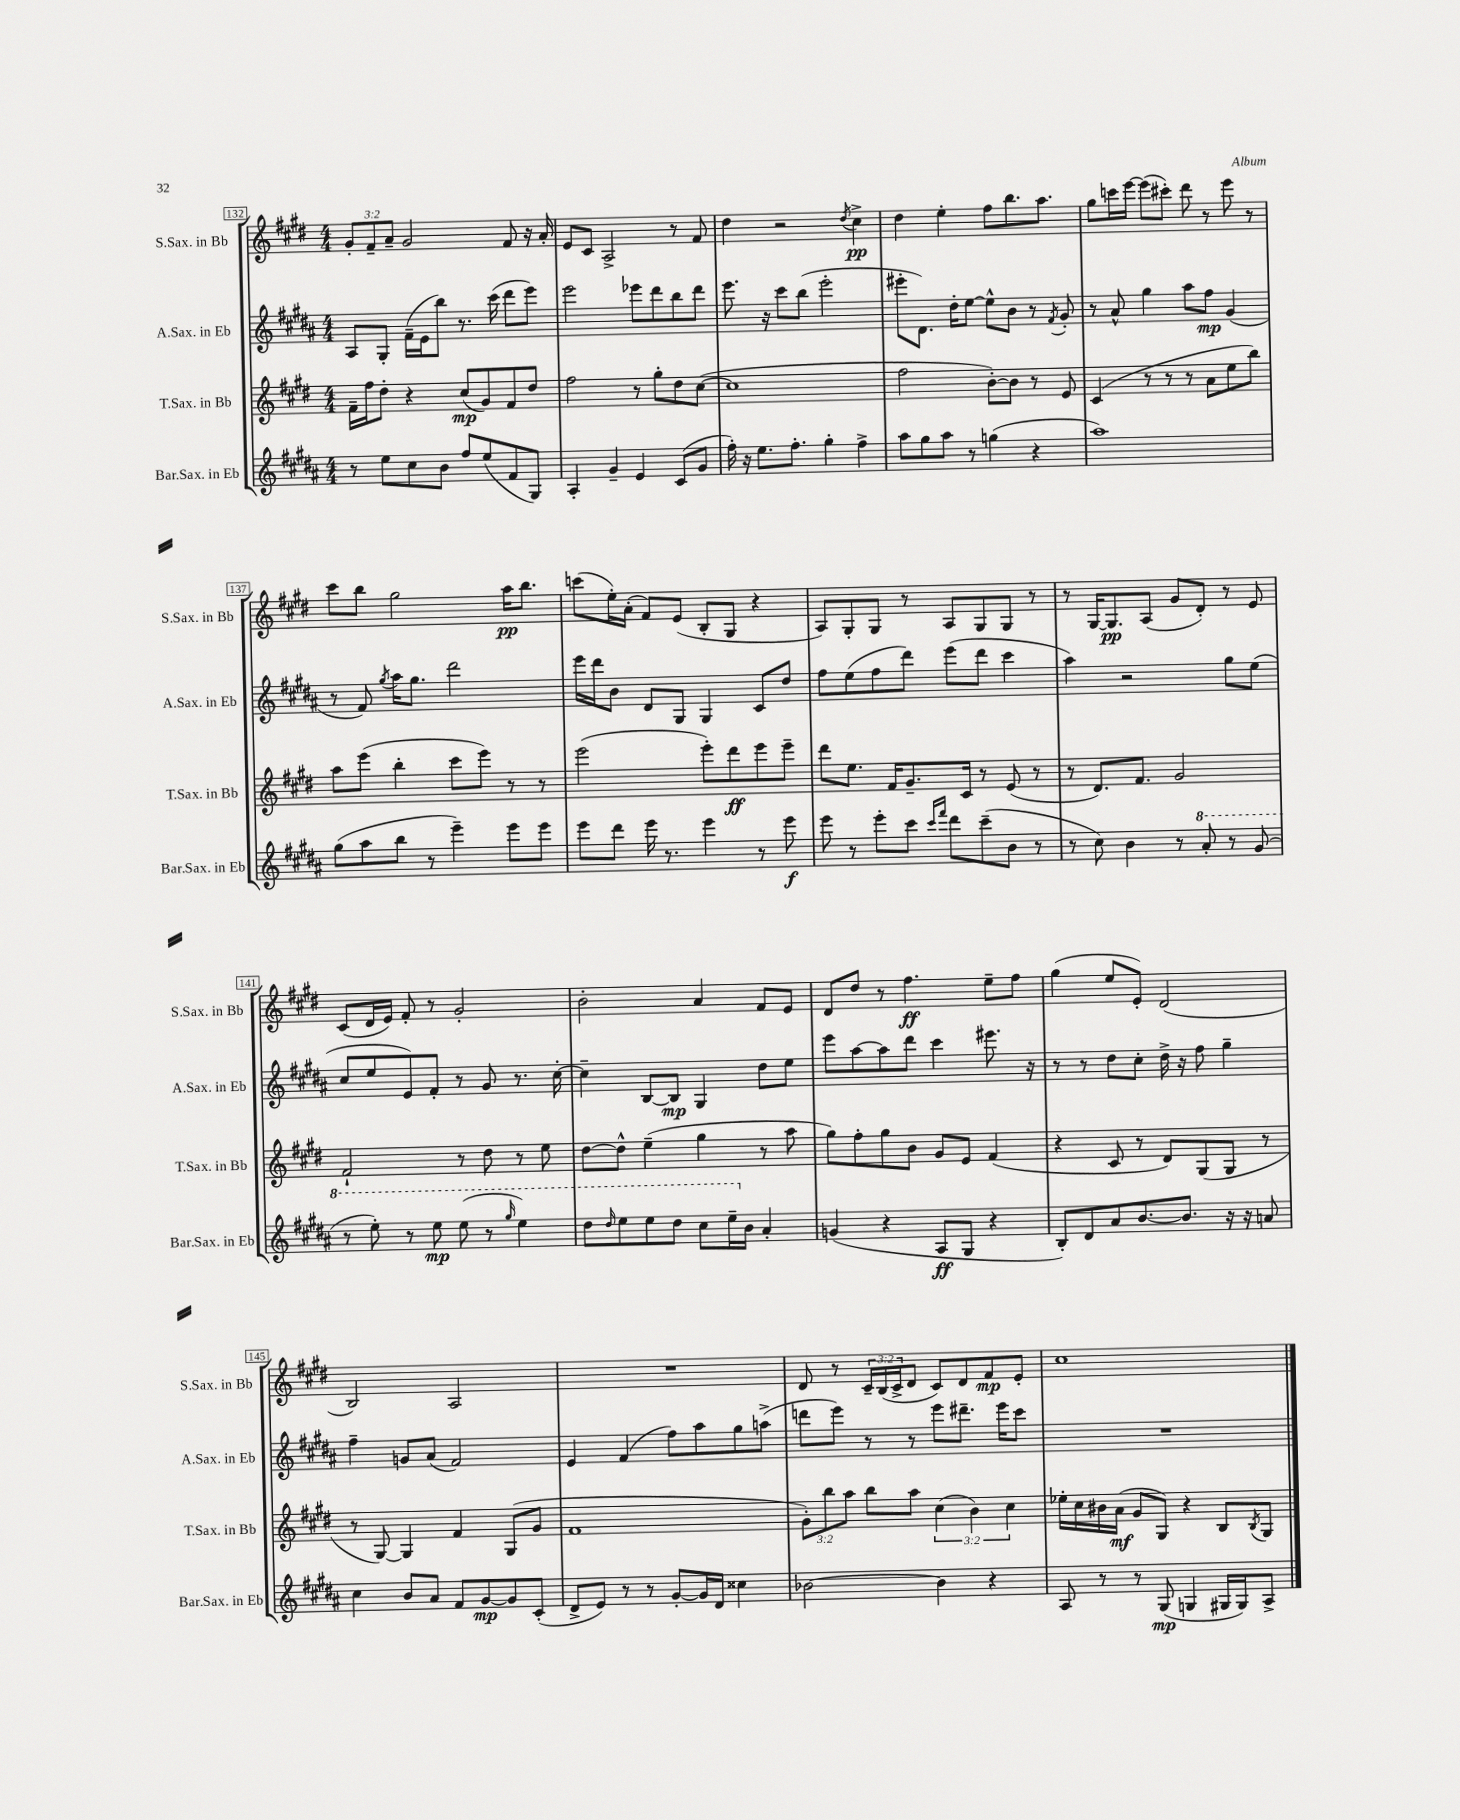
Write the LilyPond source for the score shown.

<<
\new StaffGroup <<
\new Staff = "s0" \with { instrumentName = "S.Sax. in Bb" shortInstrumentName = "S.Sax. in Bb" } {
    \clef treble \key e \major \numericTimeSignature \time 4/4 \override Staff.TupletNumber.text = #tuplet-number::calc-fraction-text
    \tuplet 3/2 { gis'8-. fis'8-- a'8-- } gis'2 fis'8 r16 a'16-. |
    e'8 cis'8 a2-> r8 fis'8 |
    dis''4 r2 \acciaccatura { dis''8 } cis''4->\pp |
    dis''4 e''4-. fis''8 b''8. a''8. |
    gis''8 c'''16 e'''16~ e'''8( cis'''8-.) dis'''8 r8 e'''8 r8 |
    cis'''8 b''8 gis''2 a''16\pp b''8. |
    c'''8( e''16-.) a'16-.( fis'8) e'8( b8-. gis8 r4 |
    a8) gis8-. gis8 r8 a8 gis8 gis8 r8 |
    r8 gis16~ gis8.\pp a8( gis'8 dis'8-.) r8 e'8 |
    cis'8( dis'16 e'16) fis'8-. r8 gis'2-. |
    b'2-. a'4 fis'8 e'8 |
    dis'8 dis''8 r8 fis''4.\ff e''8-- fis''8 |
    gis''4( e''8 e'8-.) dis'2( |
    b2) a2 |
    R1 |
    dis'8 r8 \tuplet 3/2 { cis'16-- b16( cis'16-> } dis'8 cis'8) dis'8 fis'8\mp e'8-. |
    cis''1 \bar "|." |
}
\new Staff = "s1" \with { instrumentName = "A.Sax. in Eb" shortInstrumentName = "A.Sax. in Eb" } {
    \clef treble \key b \major \numericTimeSignature \time 4/4
    ais8 gis8-. fis'16--( e'16 b''8) r8. cis'''16( dis'''8 e'''8) |
    e'''2 ees'''8 dis'''8 b''8 dis'''8 |
    e'''8. r16 cis'''8 b''8( e'''2-. |
    eis'''8-. dis'8.) dis''16-. e''8~ e''8-^ b'8 r8 \acciaccatura { fis'8 } gis'8-. |
    r8 ais'8-^ gis''4 ais''8 fis''8\mp gis'4( |
    r8 fis'8) \acciaccatura { gis''8 } ais''16 gis''8. dis'''2 |
    e'''16 dis'''16 b'8 dis'8 gis8 gis4 cis'8 dis''8 |
    fis''8 e''8( fis''8 dis'''8) e'''8( dis'''8 cis'''4 |
    ais''4) r2 gis''8 e''8( |
    cis''8 e''8 e'8) fis'8-. r8 gis'8 r8. cis''16~-. |
    cis''4-- b8~ b8\mp gis4 dis''8 e''8 |
    e'''8 ais''8~ ais''8 dis'''8 cis'''4 eis'''8. r16 |
    r8 r8 dis''8 cis''8-. dis''16-> r16 fis''8 gis''4-- |
    fis''4-- g'8 ais'8( fis'2) |
    e'4 fis'4( fis''8) ais''8 gis''8 a''8->( |
    d'''8 e'''8) r8 r8 e'''8 dis'''8.-- e'''16 cis'''8 |
    R1 \bar "|." |
}
\new Staff = "s2" \with { instrumentName = "T.Sax. in Bb" shortInstrumentName = "T.Sax. in Bb" } {
    \clef treble \key e \major \numericTimeSignature \time 4/4 \override Staff.TupletNumber.text = #tuplet-number::calc-fraction-text
    fis'16-- fis''16 dis''8-. r4 cis''8\mp( gis'8) fis'8 dis''8 |
    fis''2 r8 gis''8-. dis''8 cis''8~( |
    cis''1 |
    fis''2 b'8~-.) b'8 r8 e'8 |
    cis'4( r8 r8 r8 a'8 e''8 b''8) |
    a''8 e'''8( b''4-. cis'''8 e'''8) r8 r8 |
    e'''2( e'''8-.) dis'''8\ff e'''8 e'''8-- |
    dis'''8 e''8. fis'16 gis'8.-- cis'16 r8 e'8( r8 |
    r8 dis'8.) fis'8. gis'2 |
    fis'2-! r8 dis''8 r8 e''8 |
    dis''8~ dis''8-^ e''4--( gis''4 r8 a''8 |
    gis''8) fis''8-. gis''8 b'8 gis'8 e'8 fis'4( |
    r4 cis'8 r8 dis'8) gis8( gis8 r8 |
    r8 gis8~) gis4 fis'4 gis8( gis'8 |
    fis'1 |
    \tuplet 3/2 { gis'8-.) b''8 a''8 } b''8 a''8 \tuplet 3/2 { cis''4( b'4) cis''4 } |
    ees''16-. cis''16 bis'16 a'16\mf( gis'8 gis8) r4 b8 \acciaccatura { b8 } gis8 \bar "|." |
}
\new Staff = "s3" \with { instrumentName = "Bar.Sax. in Eb" shortInstrumentName = "Bar.Sax. in Eb" } {
    \clef treble \key b \major \numericTimeSignature \time 4/4
    r8 e''8 cis''8 b'8 fis''8 e''8( fis'8 gis8) |
    ais4-. gis'4-- e'4 cis'8( gis'8 |
    fis''16-.) r16 e''8. fis''8.-. gis''4-. fis''4-> |
    ais''8 gis''8 ais''8 r8 g''4( r4 |
    ais''1) |
    gis''8( ais''8 b''8 r8 e'''4--) e'''8 e'''8 |
    e'''8 dis'''8 e'''16 r8. e'''4 r8 e'''8\f |
    e'''8 r8 e'''8-. cis'''8 \grace { cis'''16 fis'''16 } dis'''8 cis'''8--( b'8 r8 |
    r8 cis''8) b'4 r8 \ottava #1 ais''8-. r8 gis''8( |
    r8 e'''8-.) r8 e'''8\mp e'''8( r8 \grace { gis'''16 } e'''4) |
    dis'''8 \grace { dis'''16 } e'''8 e'''8 dis'''8 cis'''8 e'''16-- \ottava #0 b'16 ais'4-. |
    g'4( r4 ais8\ff gis8 r4 |
    b8-.) dis'8 ais'8 b'8.~ b'8. r16 r16 a'8 |
    cis''4 b'8 ais'8 fis'8 gis'8~\mp gis'8 cis'8-.( |
    dis'8-> e'8) r8 r8 gis'8~-. gis'16 dis'16 cisis''4 |
    bes'2~ bes'4 r4 |
    ais8 r8 r8 gis8\mp( g4 gis16 gis16) ais8-> \bar "|." |
}
>>
>>
\layout { \context { \Score currentBarNumber = #132 \override BarNumber.stencil = #(make-stencil-boxer 0.1 0.3 ly:text-interface::print) } }
